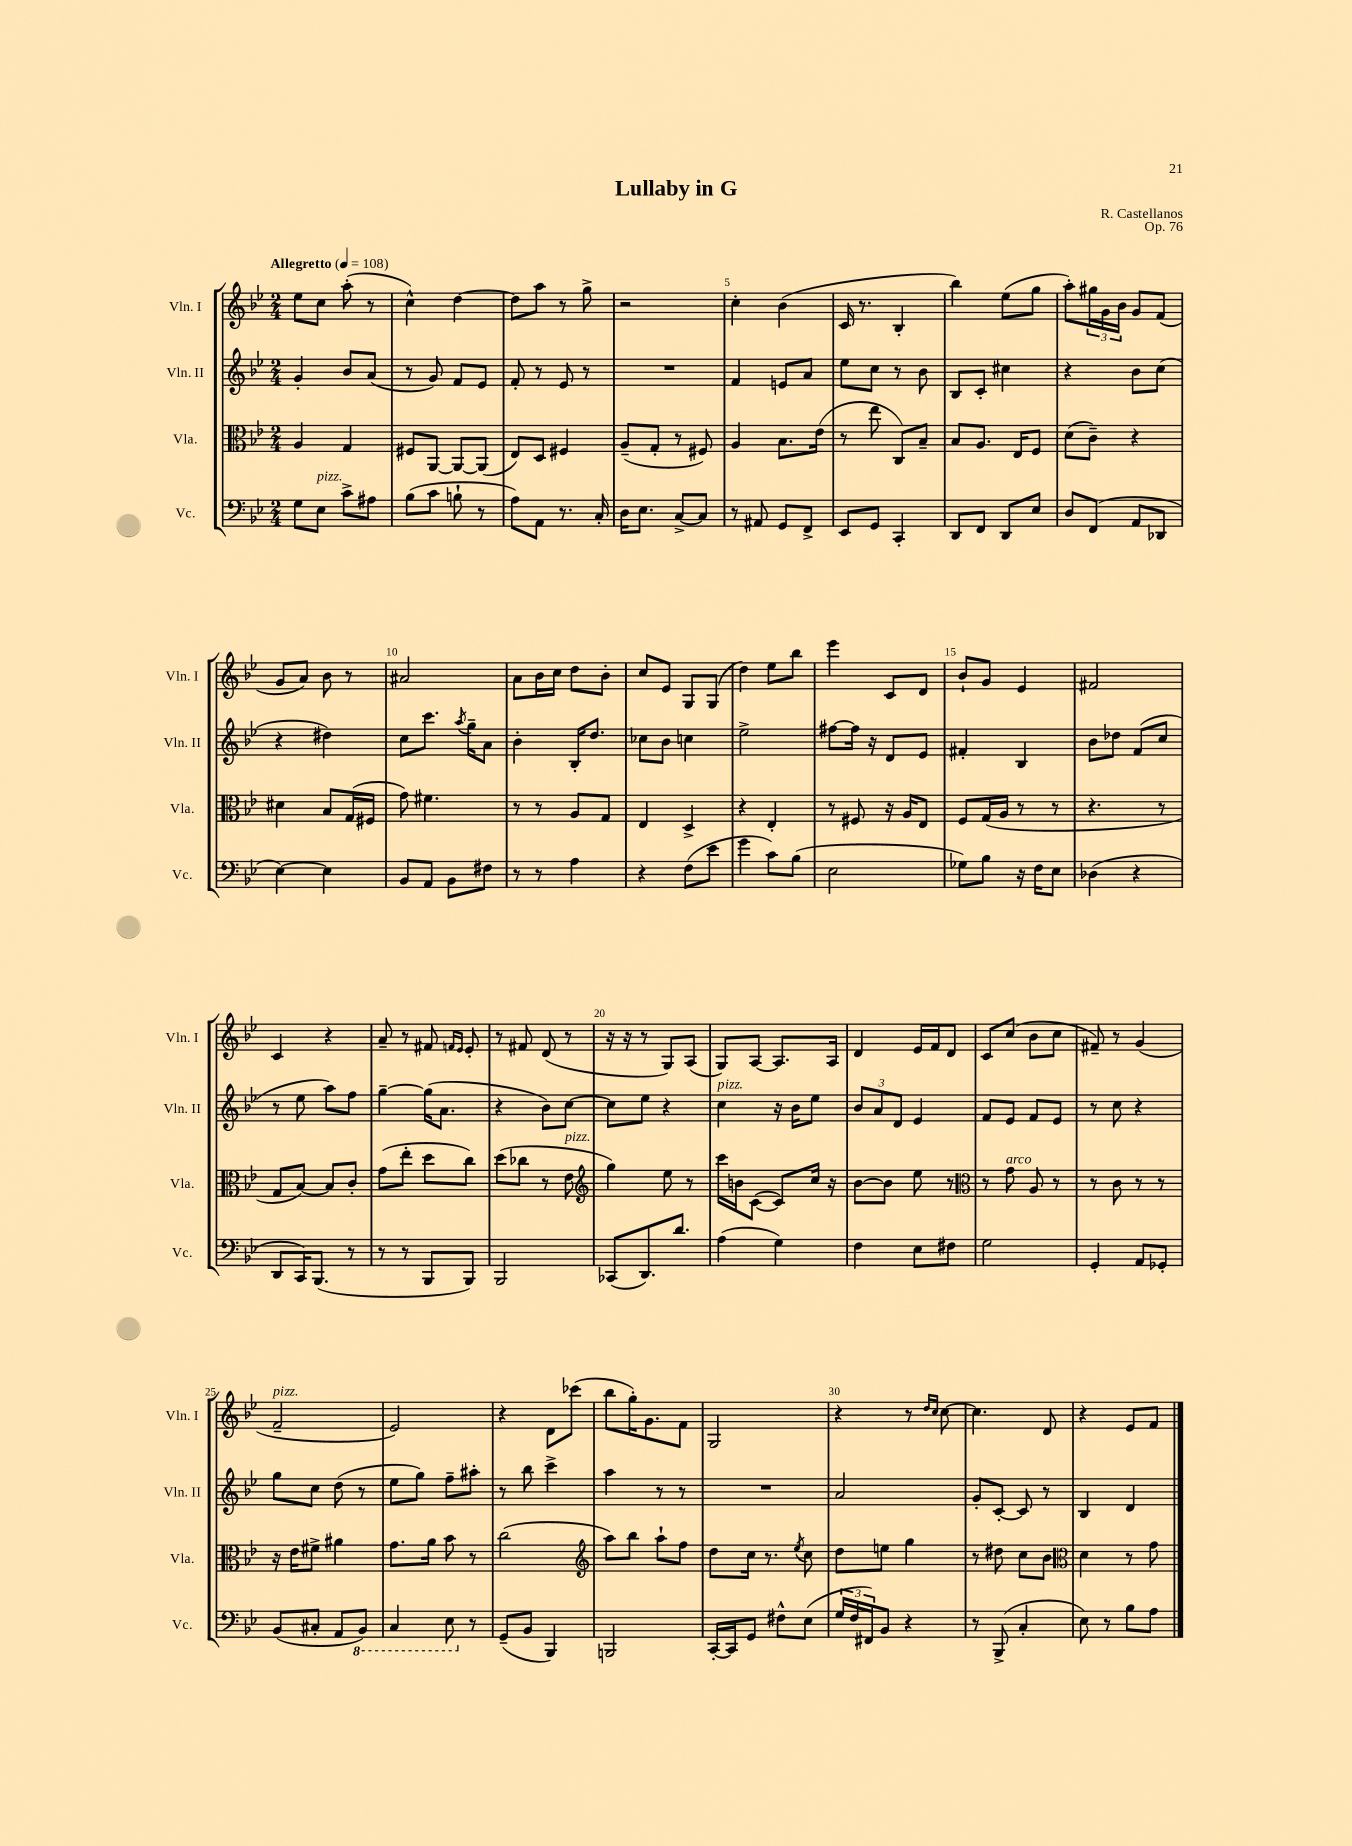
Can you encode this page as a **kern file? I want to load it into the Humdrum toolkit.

**kern	**kern	**kern	**kern
*part4	*part3	*part2	*part1
*staff4	*staff3	*staff2	*staff1
*I"Vc.	*I"Vla.	*I"Vln. II	*I"Vln. I
*I'Vc.	*I'Vla.	*I'Vln. II	*I'Vln. I
*clefF4	*clefC3	*clefG2	*clefG2
*k[b-e-]	*k[b-e-]	*k[b-e-]	*k[b-e-]
*M2/4	*M2/4	*M2/4	*M2/4
*MM108	*MM108	*MM108	*MM108
=1	=1	=1	=1
!	!	!	!LO:TX:a:B:t=Allegretto
8G\L	4A/	4g'/	8ee-\L
!LO:TX:a:i:t=pizz.	!	!	!
8E-\J	.	.	8cc\J
8c^\L	4G/	8b-/L	(8aa'\
8A#X\J	.	(8a/J	8r
=2	=2	=2	=2
(8B-\L	8F#X/L	8r	4cc^^\)
8c\J	[8AA/J	8g/)	.
8Bn`\	8AA/L_	8f/L	[4dd\
8r	(8AA/J]	8e-/J	.
=3	=3	=3	=3
8A\L)	8E-/L)	8f'/	8dd\L]
8AA\J	8D/J	8r	8aa\J
8.r	4F#X/	8e-/	8r
.	.	8r	8gg^\
16C'/	.	.	.
=4	=4	=4	=4
16D\KL	(8A~/L	2r	2r
8.E-\J	.	.	.
.	8G'/J	.	.
[8C^/L	8r	.	.
8C/J]	8F#X/)	.	.
=5	=5	=5	=5
8r	4A/	4f/	4cc'\
8AA#X/	.	.	.
8GG/L	8.B-\L	8en/L	(4b-\
8FF^/J	.	8a/J	.
.	(16e-\Jk	.	.
=6	=6	=6	=6
8EE-/L	8r	8ee-\L	16c/
.	.	.	8.r
8GG/J	8ee-\	8cc\J	.
4CC'/	8C/L)	8r	4B-'/
.	8B-~/J	8b-\	.
=7	=7	=7	=7
8DD/L	8B-/L	8B-/L	4bb-\)
8FF/J	8.A/J	8c'/J	.
8DD/L	.	4cc#X\	(8ee-\L
.	16E-/KL	.	.
8E-/J	8F/J	.	8gg\J
=8	=8	=8	=8
8D/L	(8d\L	4r	8aa'\L)
(8FF/J	8c~\J)	.	24gg#X\L
.	.	.	24g\
.	.	.	24b-\JJ
8AA/L	4r	8b-\L	8g/L
8DD-X/J	.	(8cc\J	(8f/J
!!LO:LB:g=z
=9	=9	=9	=9
[4E-\)	4d#X\	4r	8g/L
.	.	.	8a/J)
4E-\]	8B-/L	4dd#X\)	8b-\
.	(16G/L	.	8r
.	16F#X/JJ	.	.
=10	=10	=10	=10
8BB-/L	8g\)	8cc\L	2a#X/
8AA/J	4.f#X\	8.ccc\J	.
8BB-\L	.	.	.
.	.	8qaa/	.
.	.	16gg~\KL	.
8F#X\J	.	8a\J	.
=11	=11	=11	=11
8r	8r	4b-'\	8a\L
8r	8r	.	16b-\L
.	.	.	16cc\JJ
4A\	8A/L	16B-'/KL	8dd\L
.	.	8.dd/J	.
.	8G/J	.	8b-'\J
=12	=12	=12	=12
4r	4E-/	8cc-X\L	8cc/L
.	.	8b-\J	8e-/J
(8F\L	4D^/	4ccn\	8G/L
8e-\J	.	.	(8G/J
=13	=13	=13	=13
4g\	4r	2ee-^\	4dd\)
8c\L)	4E-'/	.	8ee-\L
(8B-\J	.	.	8bb-\J
=14	=14	=14	=14
2E-\	8r	[8ff#X\L	4eee-\
.	8F#X/	16ff#\Jk]	.
.	.	16r	.
.	16r	8d/L	8c/L
.	16A/KL	.	.
.	8E-/J	8e-/J	8d/J
=15	=15	=15	=15
8G-X\L)	8F/L	4f#X'/	8b-`/L
8B-\J	(16G/L	.	8g/J
.	16A/JJ	.	.
16r	8r	4B-/	4e-/
16F\KL	.	.	.
8E-\J	8r	.	.
=16	=16	=16	=16
(4D-X\	4.r	8b-\L	2f#X/
.	.	8dd-X\J	.
4r	.	(8f/L	.
.	8r	8cc/J	.
!!LO:LB:g=z
=17	=17	=17	=17
8DD/L	8G/L	8r	4c/
16CC/K)	[8B-/J)	8ee-\	.
(8.BBB-/J	.	.	.
.	8B-/L]	8aa\L)	4r
8r	8c'/J	8ff\J	.
=18	=18	=18	=18
8r	(8g\L	[4gg~\	8a~/
8r	8ee-'\J	.	8r
8BBB-/L	8dd\L	(16gg\KL]	8f#X/
.	.	8.a\J	.
.	.	.	16qqfn/LL
.	.	.	16qqe-/JJ
8BBB-/J)	8cc\J)	.	8e-'/
=19	=19	=19	=19
2BBB-/	(8dd\L	4r	8r
.	8cc-X\J	.	8f#X/
.	8r	8b-\L)	(8d/
!	!LO:TX:a:i:t=pizz.	!	!
.	8e-\	[8cc\J	8r
=20	=20	=20	=20
*	*clefG2	*	*
(8CC-X/L	4gg\)	8cc\L]	16r
.	.	.	16r
8.DD/)	.	8ee-\J	8r
.	8ee-\	4r	8G/L)
8.d/J	.	.	.
.	8r	.	(8A/J
=21	=21	=21	=21
!	!	!LO:TX:a:i:t=pizz.	!
(4A\	16ccc\LL	4cc\	8G/L)
.	16bn\J	.	.
.	([8c\J	.	[8A/J
4G\)	8c/L])	16r	8.A/L]
.	.	16b-\KL	.
.	16cc/Jk	8ee-\J	.
.	16r	.	16A/Jk
=22	=22	=22	=22
4F\	[8b-\L	12b-/L	4d/
.	.	12a/	.
.	8b-\J]	.	.
.	.	12d/J	.
8E-\L	8ee-\	4e-/	16e-/LL
.	.	.	16f/J
8F#X\J	8r	.	8d/J
=23	=23	=23	=23
*	*clefC3	*	*
2G\	8r	8f/L	8c/L
!	!LO:TX:a:i:t=arco	!	!
.	8g\	8e-/J	(8cc/J
.	8A/	8f/L	8b-\L
.	8r	8e-/J	8cc\J
=24	=24	=24	=24
4GG'/	8r	8r	8f#X~/)
.	8c\	8cc\	8r
8AA/L	8r	4r	(4g/
8GG-X'/J	8r	.	.
!!LO:LB:g=z
=25	=25	=25	=25
!	!	!	!LO:TX:a:i:t=pizz.
(8BB-/L	16r	8gg\L	2f~/
.	16e-\KL	.	.
8C#X'/J	8f#X^\J	8cc\J	.
8AA/L	4a#X\	(8dd\	.
*8ba	*	*	*
8BBB-/J)	.	8r	.
=26	=26	=26	=26
4CC/	8.g\L	8ee-\L	2e-/)
.	.	8gg\J)	.
.	16a\Jk	.	.
8EE-\	8b-\	8ff~\L	.
*X8ba	*	*	*
8r	8r	8aa#X'\J	.
=27	=27	=27	=27
(8GG~/L	(2cc\	8r	4r
8BB-/J	.	8bb-\	.
4BBB-/)	.	4ccc^\	8d\L
.	.	.	(8ccc-X\J
=28	=28	=28	=28
*	*clefG2	*	*
2BBBn/	8aa\L)	4aa\	8bb-\L
.	8bb-\J	.	16gg'\K)
.	.	.	8.g\
.	8aa`\L	8r	.
.	8ff\J	8r	8f\J
=29	=29	=29	=29
[16CC'/LL	8dd\L	2r	2G/
16CC/J]	.	.	.
8GG/J	16cc\Jk	.	.
.	8.r	.	.
8F#X^^\L	.	.	.
.	8qee-/	.	.
(8E-\J	8cc\	.	.
=30	=30	=30	=30
24G/LL	8dd\L	2a/	4r
24F/	.	.	.
24FF#X/J)	.	.	.
8BB-/J	8een\J	.	.
4r	4gg\	.	8r
.	.	.	16qqdd/LL
.	.	.	16qqcc/JJ
.	.	.	[8cc\
=31	=31	=31	=31
8r	8r	8g'/L	4.cc\]
(8BBB-^/	8dd#X\	[8c'/J	.
4C'/	8cc\L	8c/]	.
.	8b-\J	8r	8d/
=32	=32	=32	=32
*	*clefC3	*	*
8E-\)	4d\	4B-/	4r
8r	.	.	.
8B-\L	8r	4d/	8e-/L
8A\J	8g\	.	8f/J
==	==	==	==
*-	*-	*-	*-
